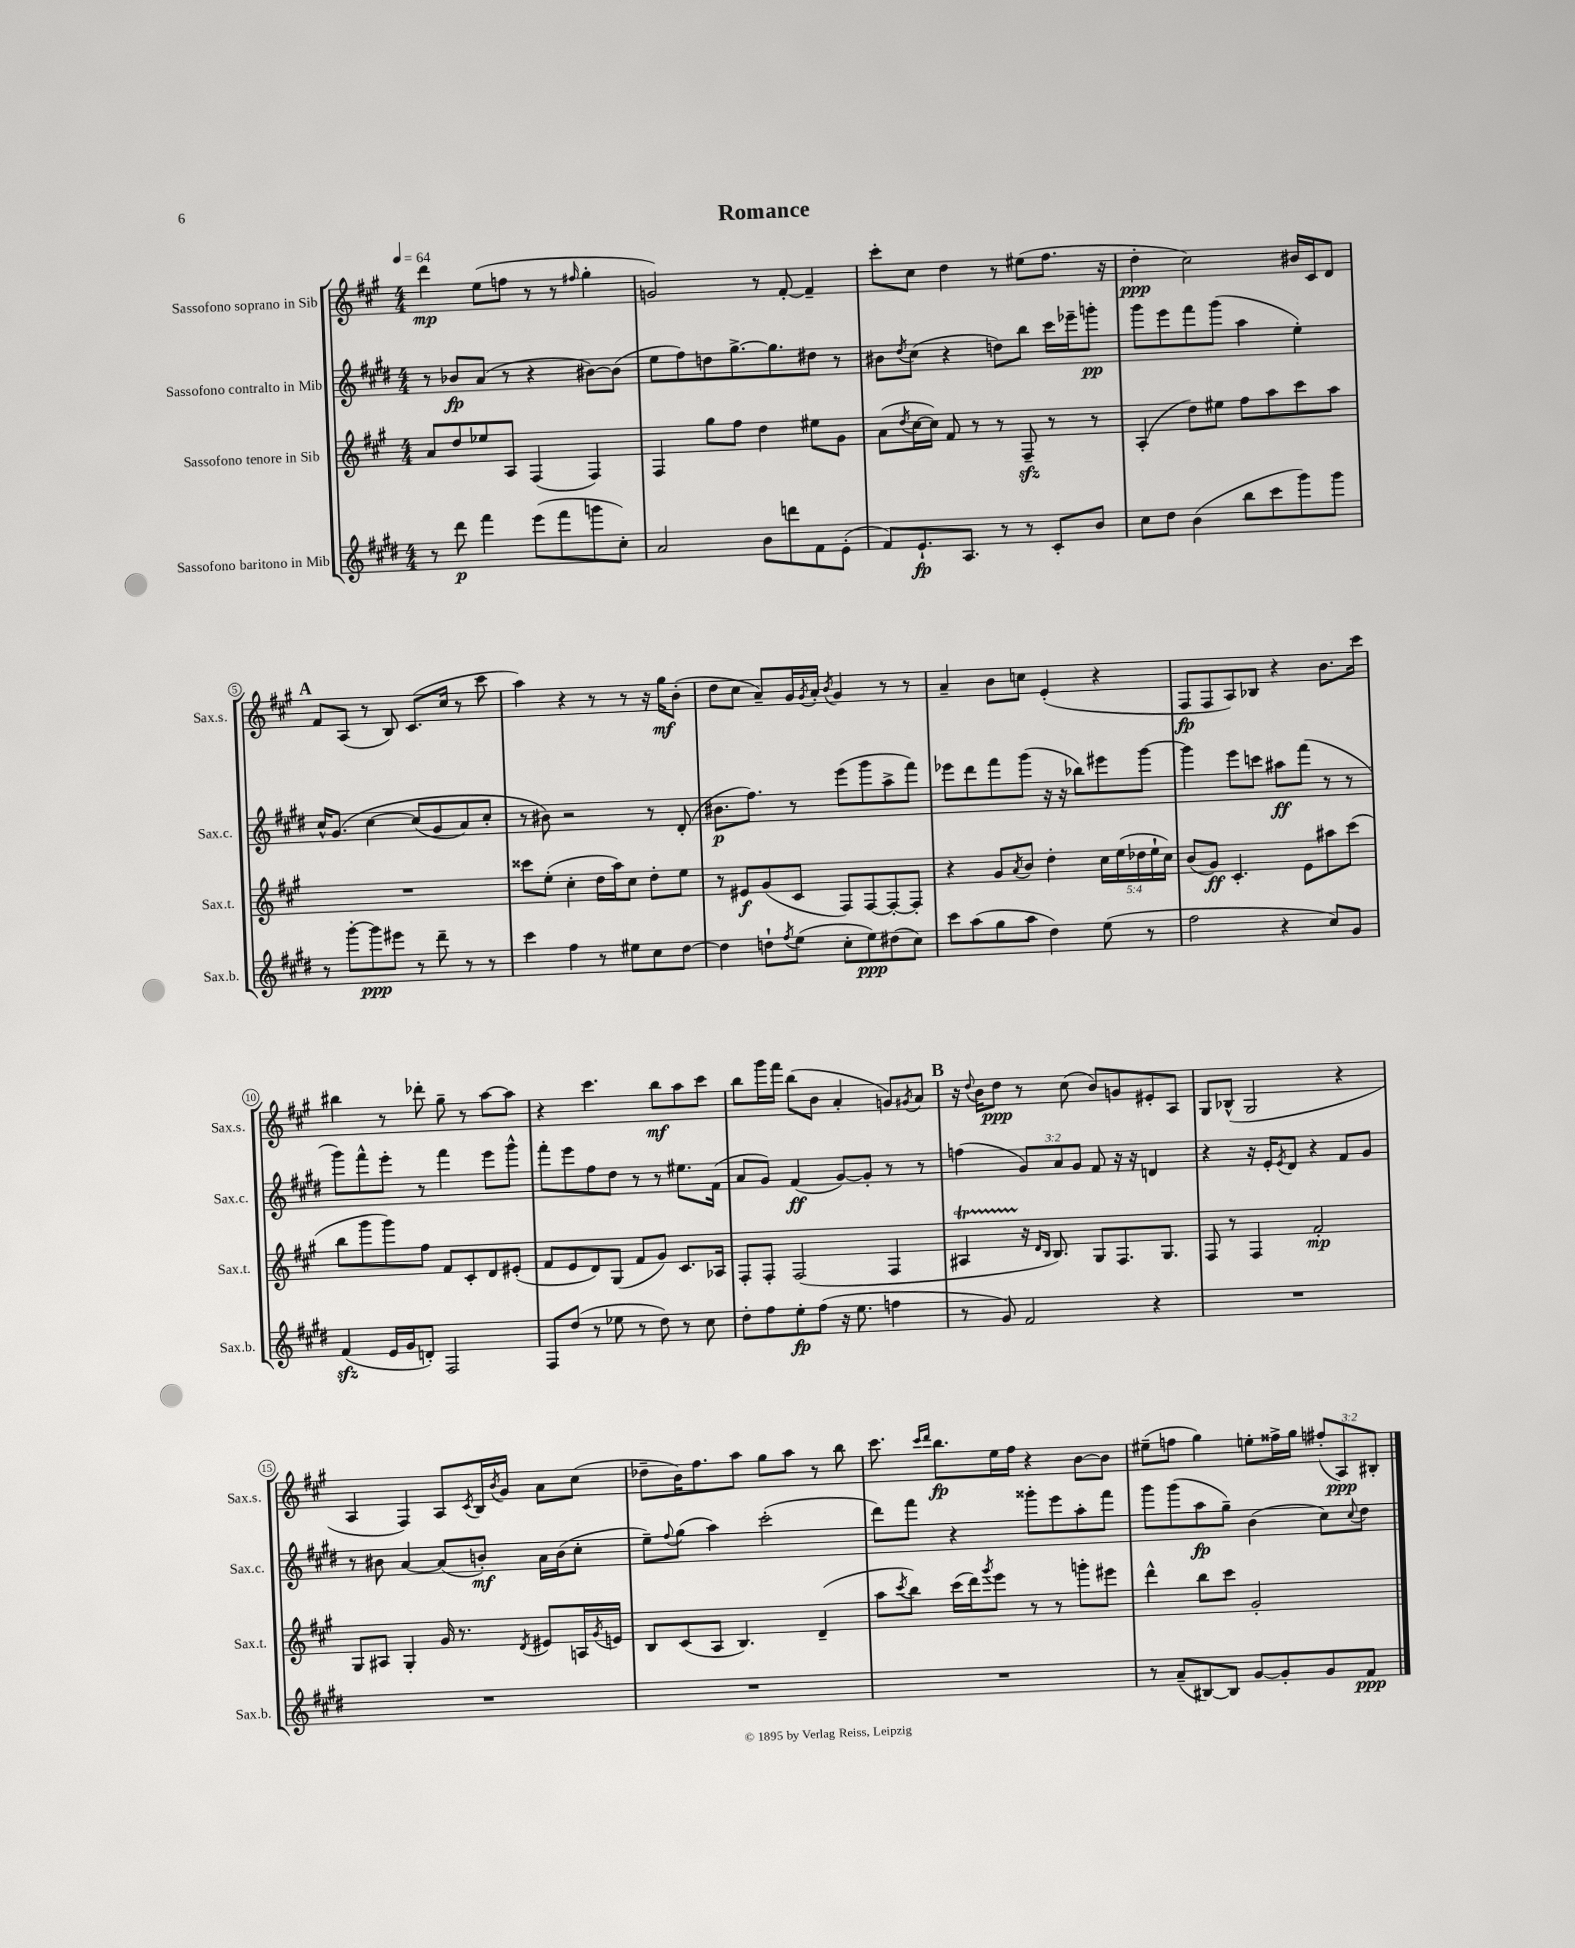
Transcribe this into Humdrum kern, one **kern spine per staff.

**kern	**dynam	**kern	**dynam	**kern	**dynam	**kern	**dynam
*part4	*part4	*part3	*part3	*part2	*part2	*part1	*part1
*staff4	*staff4	*staff3	*staff3	*staff2	*staff2	*staff1	*staff1
*I"Sassofono baritono in Mib	*	*I"Sassofono tenore in Sib	*	*I"Sassofono contralto in Mib	*	*I"Sassofono soprano in Sib	*
*I'Sax.b.	*	*I'Sax.t.	*	*I'Sax.c.	*	*I'Sax.s.	*
*clefG2	*	*clefG2	*	*clefG2	*	*clefG2	*
*k[f#c#g#d#]	*	*k[f#c#g#]	*	*k[f#c#g#d#]	*	*k[f#c#g#]	*
*M4/4	*	*M4/4	*	*M4/4	*	*M4/4	*
*MM64	*	*MM64	*	*MM64	*	*MM64	*
=1	=1	=1	=1	=1	=1	=1	=1
8r	.	8a/L	.	8r	.	4ddd\	mp
8ddd#\	p	8dd/	.	8b-X/L	fp	.	.
4fff#\	.	8ee-X/	.	(8a/J	.	(8ee\L	.
.	.	8A/J	.	8r	.	8ffn\J	.
(8eee\L	.	(4F#/	.	4r	.	8r	.
8fff#\	.	.	.	.	.	8r	.
.	.	.	.	.	.	16qqff#X/	.
8gggn\	.	4F#/)	.	[8b#X\L)	.	4gg#'\	.
8cc#'\J)	.	.	.	(8b#\J]	.	.	.
=2	=2	=2	=2	=2	=2	=2	=2
2a/	.	4F#/	.	8ee\L	.	2gn/)	.
.	.	.	.	8ff#\)	.	.	.
.	.	8gg#\L	.	8ddn\	.	.	.
.	.	8ff#\J	.	[8.gg#^\	.	.	.
8b\L	.	4dd\	.	.	.	8r	.
.	.	.	.	8.gg#\]	.	.	.
8dddn\	.	.	.	.	.	[8f#'/	.
8f#\	.	8ee#X\L	.	8dd#X\J	.	4f#~/]	.
(8e'\J	.	8g#\J	.	8r	.	.	.
=3	=3	=3	=3	=3	=3	=3	=3
8f#/L)	.	(8a\L	.	8b#X\L	.	8ccc#'\L	.
.	.	8qdd/	.	8qdd#/	.	.	.
8.e`/	fp	[16cc#\L	.	(8cc#\J	.	8cc#\J	.
.	.	16cc#\JJ])	.	.	.	.	.
.	.	8f#/	.	4r	.	4dd\	.
8.A/J	.	.	.	.	.	.	.
.	.	8r	.	.	.	.	.
8r	.	8r	.	8ddn\L)	.	8r	.
8r	.	8F#zz~/	.	8bb\J	.	(8ee#X\L	.
8c#'/L	.	8r	.	16ccc#\LL	.	8.ff#\J	.
.	.	.	.	16eee-X~\J	.	.	.
8b/J	.	8r	.	8gggn'\J	pp	.	.
.	.	.	.	.	.	16r	.
=4	=4	=4	=4	=4	=4	=4	=4
8cc#\L	.	(4A'/	.	8ggg#\L	.	4dd'\	ppp
8dd#\J	.	.	.	8eee\	.	.	.
(4b\	.	8dd\L)	.	8fff#\	.	2cc#\)	.
.	.	8ee#X\J	.	(8ggg#\J	.	.	.
8bb\L	.	8ff#\L	.	4aa\	.	.	.
8ccc#\	.	8aa\	.	.	.	.	.
8ggg#\)	.	8ccc#\	.	4ee'\)	.	16b#X/LL	.
.	.	.	.	.	.	16c#/J	.
8ggg#\J	.	8aa\J	.	.	.	8d/J	.
!!LO:LB:g=z
!!LO:REH:place=s1:t=A
=5	=5	=5	=5	=5	=5	=5	=5
8r	.	1r	.	16cc#^^/KL	.	8f#/L	.
.	.	.	.	(8.g#/J	.	.	.
[8ggg#'\L	.	.	.	.	.	(8A/J	.
8ggg#\]	ppp	.	.	[4cc#\	.	8r	.
8eee#X\J	.	.	.	.	.	8B/)	.
8r	.	.	.	(8cc#/L]	.	(8.c#/L	.
8ddd#~\	.	.	.	8g#/	.	.	.
.	.	.	.	.	.	16cc#/Jk	.
8r	.	.	.	8a/)	.	8r	.
8r	.	.	.	8cc#'/J	.	8ccc#\	.
=6	=6	=6	=6	=6	=6	=6	=6
4ccc#\	.	8ccc##X\L	.	8r	.	4aa\)	.
.	.	(8ee'\J	.	8b#X\)	.	.	.
4ff#\	.	4cc#'\	.	2r	.	4r	.
8r	.	16dd\LL	.	.	.	8r	.
.	.	16aa\J)	.	.	.	.	.
8ee#X\L	.	8cc#\J	.	.	.	8r	.
8cc#\	.	8dd'\L	.	8r	.	16r	.
.	.	.	.	.	.	16gg#\KL	mf
[8dd#\J	.	8ee\J	.	(8d#'/	.	(8b'\J	.
=7	=7	=7	=7	=7	=7	=7	=7
4dd#\]	.	8r	.	8.b#X\L	p	8dd\L	.
.	.	8e#X/L	f	.	.	8cc#\J	.
.	.	.	.	8.ff#\J)	.	.	.
8ddn`\L	.	(8g#/	.	.	.	8a~/L)	.
8qff#/	.	.	.	.	.	.	.
(8ee\J	.	8c#/J	.	8r	.	16g#/L	.
.	.	.	.	.	.	8qg#/	.
.	.	.	.	.	.	16a'/JJ	.
.	.	.	.	.	.	8qb/	.
8cc#'\L	.	8F#/L)	.	(8eee\L	.	4g#/	.
8ee\)	ppp	[8F#/	.	8ggg#\	.	.	.
(8dd#X\	.	8F#'/_	.	8aa^\	.	8r	.
8cc#\J)	.	8F#'/J]	.	8fff#\J)	.	8r	.
=8	=8	=8	=8	=8	=8	=8	=8
8ccc#\L	.	4r	.	8eee-X\L	.	4a~/	.
(8aa\	.	.	.	8ddd#\	.	.	.
8gg#\	.	8g#/L	.	8fff#\	.	8b\L	.
.	.	8qa/	.	.	.	.	.
8aa\J	.	8b/J	.	(8ggg#\J	.	8ccn\J	.
4dd#\)	.	4dd'\	.	16r	.	(4e'/	.
.	.	.	.	16r	.	.	.
.	.	.	.	8bb-X\L)	.	.	.
(8ee\	.	20cc#\LL	.	8eee#X\	.	4r	.
.	.	(20ee\	.	.	.	.	.
.	.	20dd-X\	.	.	.	.	.
8r	.	.	.	[8ggg#\J	.	.	.
.	.	20ee`\	.	.	.	.	.
.	.	20cc#\JJ)	.	.	.	.	.
=9	=9	=9	=9	=9	=9	=9	=9
2ff#\	.	(8b/L	.	4ggg#\]	.	8F#/L	fp
.	.	8g#/J)	ff	.	.	8F#/	.
.	.	4.c#'/	.	8eee\L	.	8A/)	.
.	.	.	.	8cccn\J	.	8B-X/J	.
4r	.	.	.	8aa#X\L	ff	4r	.
.	.	8e\L	.	(8fff#\J	.	.	.
8cc#/L)	.	8aa#X\	.	8r	.	8.b\L	.
8g#/J	.	(8ccc#\J	.	8r	.	.	.
.	.	.	.	.	.	16ccc#\Jk	.
!!LO:LB:g=z
=10	=10	=10	=10	=10	=10	=10	=10
(4f#zz/	.	8bb\L	.	8ggg#\L)	.	4bb#X\	.
.	.	8ggg#\	.	8fff#^^\	.	.	.
16e/LL	.	8ggg#\)	.	8eee'\J	.	8r	.
16g#/J	.	.	.	.	.	.	.
8dn'/J)	.	8ff#\J	.	8r	.	8ddd-X'\	.
2F#/	.	8f#/L	.	4fff#\	.	8gg#~\	.
.	.	8c#'/	.	.	.	8r	.
.	.	8d/	.	8eee\L	.	[8aa\L	.
.	.	(8e#X'/J	.	8ggg#^^\J	.	8aa\J]	.
=11	=11	=11	=11	=11	=11	=11	=11
8F#/L	.	8f#/L	.	8fff#'\L	.	4r	.
(8dd#/J	.	8e/	.	8eee\	.	.	.
8r	.	8d/)	.	8ff#\	.	4.ccc#\	.
8ee-X\	.	(8G#/J	.	8dd#\J	.	.	.
8r	.	8f#/L	.	8r	.	.	.
8dd#\)	.	8g#/J)	.	8r	.	8bb\L	mf
8r	.	8.c#/L	.	8.ee#X\L	.	8aa\	.
8cc#\	.	.	.	.	.	8ccc#\J	.
.	.	16A-X/Jk	.	(16f#\Jk	.	.	.
=12	=12	=12	=12	=12	=12	=12	=12
8dd#'\L	.	8F#'/L	.	8a/L	.	8bb\L	.
8ff#\	.	8F#'/J	.	8g#/J)	.	16ggg#\L	.
.	.	.	.	.	.	16fff#\JJ	.
8ee'\	fp	(2F#/	.	(4f#/	ff	(8bb\L	.
(8ff#\J	.	.	.	.	.	8b\J	.
16r	.	.	.	[8g#/L)	.	4a'/	.
8.ee\	.	.	.	.	.	.	.
.	.	.	.	8g#'/J]	.	.	.
4ffn\	.	4F#/	.	8r	.	8gn/L)	.
.	.	.	.	.	.	8qg#X/	.
.	.	.	.	8r	.	8a/J	.
!!LO:REH:place=s1:t=B
=13	=13	=13	=13	=13	=13	=13	=13
8r	.	4A#Xt/	.	(4ffn\	.	16r	.
.	.	.	.	.	.	8qqdd/	.
.	.	.	.	.	.	16b\KL	.
8g#/)	.	.	.	.	.	8dd\J	ppp
2f#/	.	16r	.	12g#/L)	.	8r	.
.	.	16qqd/LL	.	.	.	.	.
.	.	16qqB/JJ	.	.	.	.	.
.	.	8.B/)	.	.	.	.	.
.	.	.	.	12a/	.	.	.
.	.	.	.	.	.	(8cc#\	.
.	.	.	.	12g#/J	.	.	.
.	.	8G#/L	.	8f#/	.	8b/L)	.
.	.	8.F#/	.	16r	.	8gn/	.
.	.	.	.	16r	.	.	.
4r	.	.	.	4dn/	.	8e#X'/	.
.	.	8.G#/J	.	.	.	.	.
.	.	.	.	.	.	8A/J	.
=14	=14	=14	=14	=14	=14	=14	=14
1r	.	8F#/	.	4r	.	8G#/L	.
.	.	8r	.	.	.	(8B-X^^/J	.
.	.	4F#/	.	16r	.	2G#/	.
.	.	.	.	16e'/KL	.	.	.
.	.	.	.	8qe/	.	.	.
.	.	.	.	8d#/J	.	.	.
.	.	2f#'/	mp	4r	.	.	.
.	.	.	.	8f#/L	.	4r	.
.	.	.	.	8g#/J	.	.	.
!!LO:LB:g=z
=15	=15	=15	=15	=15	=15	=15	=15
1r	.	8G#/L	.	8r	.	4A/	.
.	.	8A#X/J	.	8b#X\	.	.	.
.	.	4G#'/	.	[4a/	.	4F#/)	.
.	.	16g#/	.	(8a/L]	.	8A/L	.
.	.	8.r	.	.	.	.	.
.	.	.	.	.	.	8qc#/	.
.	.	.	.	8bn'/J)	mf	16B/L	.
.	.	.	.	.	.	8qb/	.
.	.	.	.	.	.	16g#/JJ	.
.	.	8qd/	.	.	.	.	.
.	.	8e#X/L	.	16a\LL	.	8a\L	.
.	.	.	.	(16b\J	.	.	.
.	.	16An/L	.	8cc#'\J	.	(8cc#\J	.
.	.	8qg#/	.	.	.	.	.
.	.	16en/JJ	.	.	.	.	.
=16	=16	=16	=16	=16	=16	=16	=16
1r	.	8B/L	.	8ee~\L)	.	8dd-X~\L	.
.	.	.	.	8qqff#/	.	.	.
.	.	(8c#/	.	(8gg#\J	.	16b\K)	.
.	.	.	.	.	.	8.ff#\	.
.	.	8A/J	.	4aa\)	.	.	.
.	.	4.B/)	.	.	.	8aa\J	.
.	.	.	.	(2ccc#'\	.	8gg#\L	.
.	.	.	.	.	.	8aa\J	.
.	.	(4d~/	.	.	.	8r	.
.	.	.	.	.	.	8bb\	.
=17	=17	=17	=17	=17	=17	=17	=17
1r	.	8aa\L	.	8ddd#\L)	.	8.ccc#\	.
.	.	8qccc#/	.	.	.	.	.
.	.	8bb\J)	.	8fff#\J	.	.	.
.	.	.	.	.	.	16qqccc#/LL	.
.	.	.	.	.	.	16qqddd/JJ	.
.	.	.	.	.	.	8.bb\L	fp
.	.	(16ccc#\LL	.	4r	.	.	.
.	.	16ddd\J)	.	.	.	.	.
.	.	8qggg#/	.	.	.	.	.
.	.	8eee\J	.	.	.	16ee\L	.
.	.	.	.	.	.	16ff#\JJ	.
.	.	8r	.	8ggg##X'\L	.	4r	.
.	.	8r	.	8eee\	.	.	.
.	.	8gggn'\L	.	8aa'\	.	[8b\L	.
.	.	8eee#X\J	.	8fff#\J	.	8b\J]	.
=18	=18	=18	=18	=18	=18	=18	=18
8r	.	4ddd^^\	.	8ggg#\L	.	(8ee#X~\L	.
(8a~/L	.	.	.	(8ggg#\	.	8ffn\J	.
[8B#X/)	.	8bb\L	.	8aa\	fp	4gg#\)	.
8B#/J]	.	8ccc#\J	.	8gg#~\J)	.	.	.
[8g#/L	.	2g#'/	.	(4b\	.	8een'\L	.
8g#'/]	.	.	.	.	.	16ff##X^\L	.
.	.	.	.	.	.	16gg#\JJ	.
8g#/	.	.	.	8cc#\L)	.	(12ff#X'/L	.
.	.	.	.	.	.	12A/)	ppp
.	.	.	.	8qqcc#/	.	.	.
8f#/J	ppp	.	.	8dd#\J	.	.	.
.	.	.	.	.	.	12B#X'/J	.
==	==	==	==	==	==	==	==
*-	*-	*-	*-	*-	*-	*-	*-
